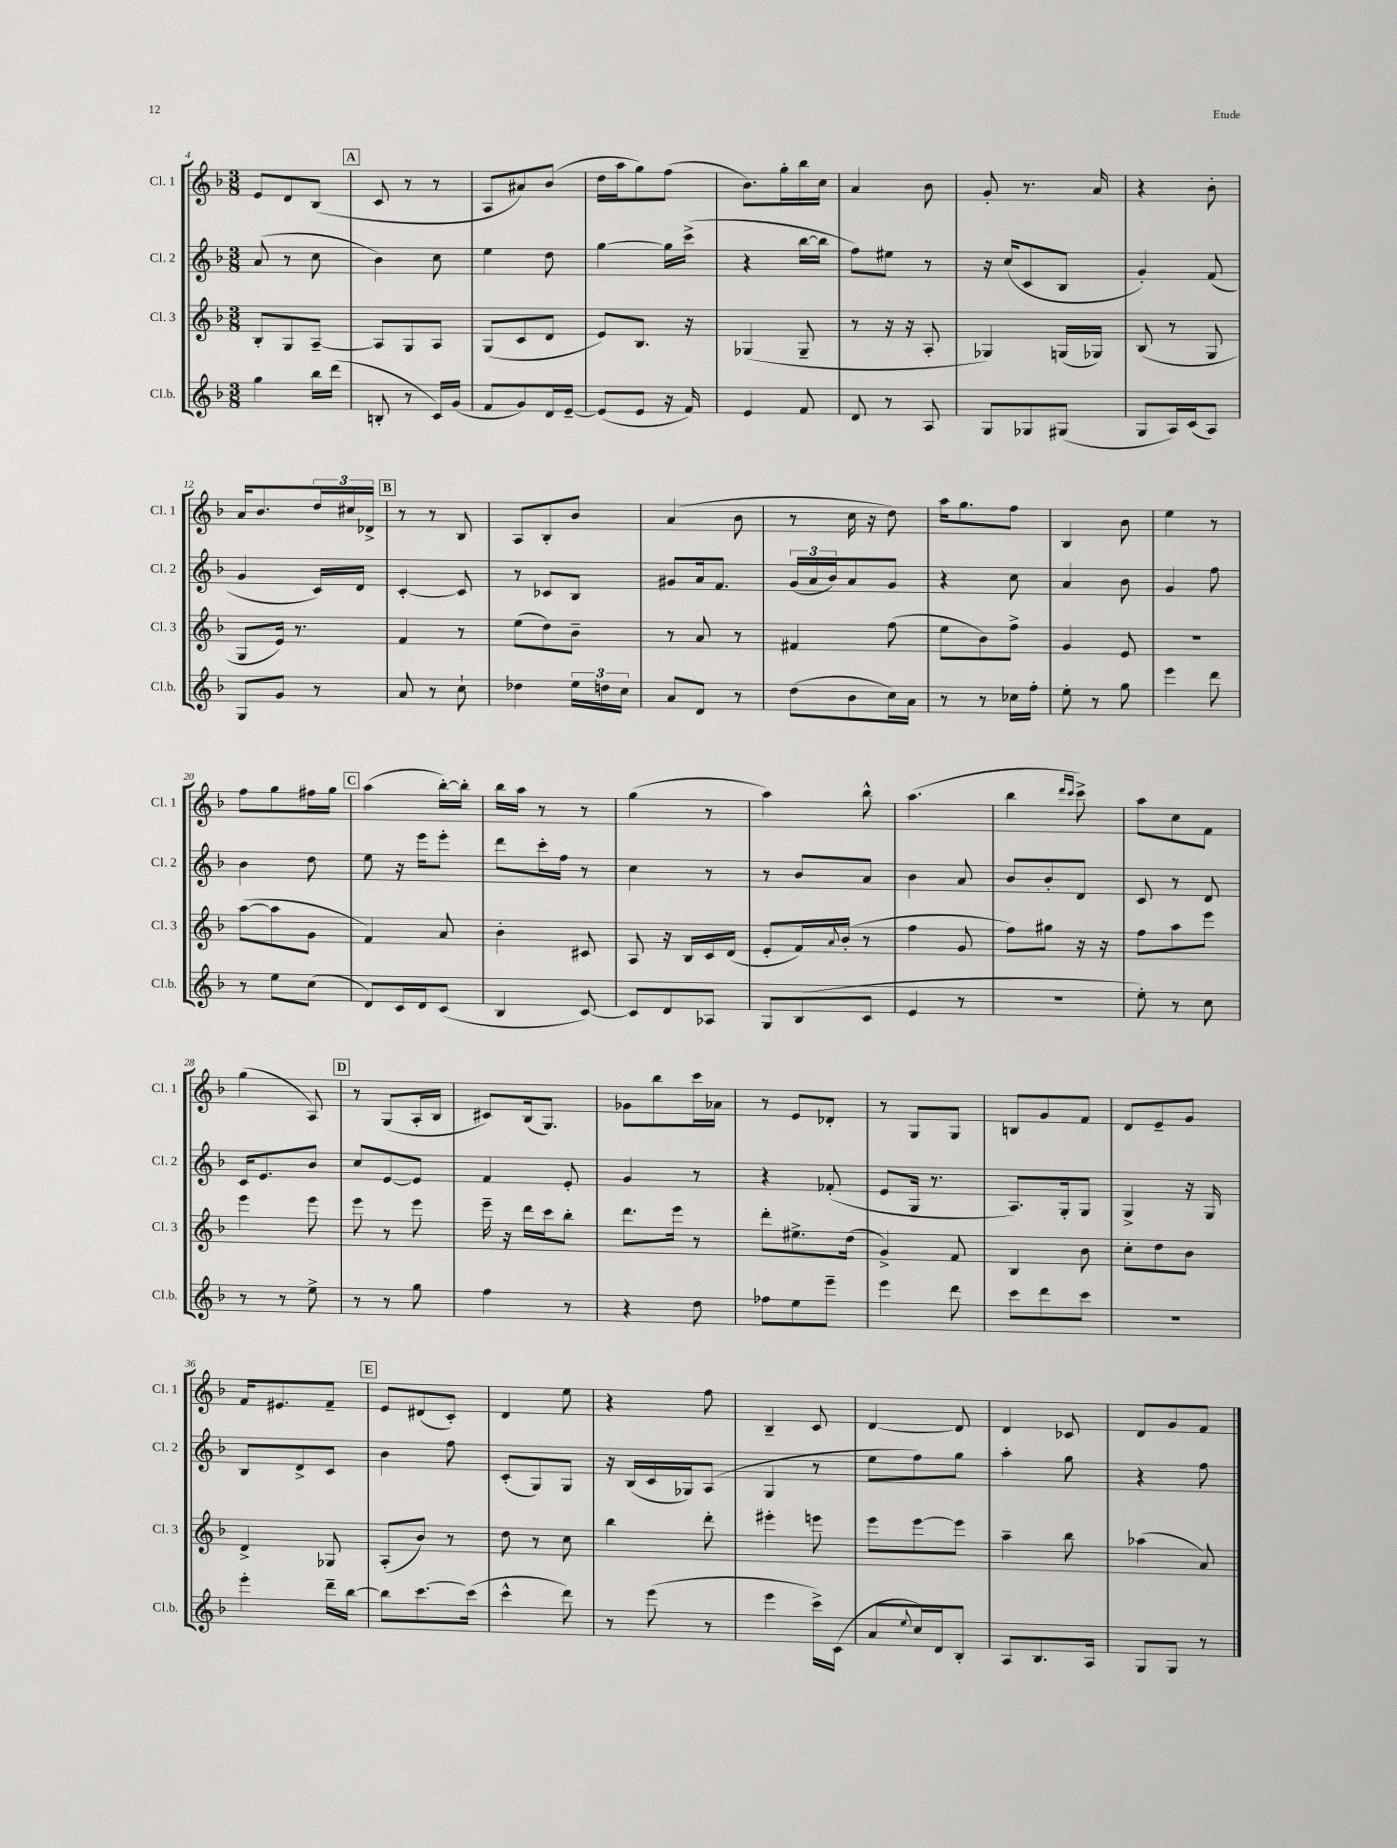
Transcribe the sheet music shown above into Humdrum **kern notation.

**kern	**kern	**kern	**kern
*part4	*part3	*part2	*part1
*staff4	*staff3	*staff2	*staff1
*I"Cl.b.	*I"Cl. 3	*I"Cl. 2	*I"Cl. 1
*I'Cl.b.	*I'Cl. 3	*I'Cl. 2	*I'Cl. 1
*clefG2	*clefG2	*clefG2	*clefG2
*k[b-]	*k[b-]	*k[b-]	*k[b-]
*M3/8	*M3/8	*M3/8	*M3/8
=4	=4	=4	=4
4gg\	8B-'/L	(8a/	8e/L
.	8G/	8r	8d/
16bb-\LL	[8A~/J	8cc\	(8B-/J
(16ddd\JJ	.	.	.
!!LO:REH:place=s1:t=A
=5	=5	=5	=5
8Bn'/	8A/L]	4b-\)	8c/
8r	8G/	.	8r
16c/LL)	8A/J	8cc\	8r
(16g/JJ	.	.	.
=6	=6	=6	=6
8f/L	(8G/L	4ee\	8A/L
8g/)	8c/	.	8a#X/)
16d/L	8d/J	8dd\	(8b-/J
[16e~/JJ	.	.	.
=7	=7	=7	=7
(8e/L]	8e/L)	[4gg\	16dd\LL
.	.	.	16aa\J
8e/J	8.B-/J	.	8gg\)
16r	.	16gg\LL]	(8ff\J
16f/)	16r	(16ccc^\JJ	.
=8	=8	=8	=8
4e/	(4G-X/	4r	8.b-\L)
.	.	.	16gg'\L
8f/	8G-~/	[16bb-\LL	16bb-\
.	.	16bb-\JJ]	16cc\JJ
=9	=9	=9	=9
8d/	8r	8ff\L)	4a/
8r	16r	8ee#X\J	.
.	16r	.	.
8A/	8A'/	8r	8b-\
=10	=10	=10	=10
8G/L	4G-X/)	16r	8g'/
.	.	(16cc/KL	.
8G-X/	.	8c/	8.r
(8G#X/J	(16Gn/LL	8B-/J	.
.	16G-X/JJ)	.	16a/
=11	=11	=11	=11
8G/L	(8B-/	4g'/)	4r
16A/L)	8r	.	.
(16c/J	.	.	.
8A/J)	8G/	(8f/	8b-'\
!!LO:LB:g=z
=12	=12	=12	=12
8G/L	8G/L	4g/	16a/KL
.	.	.	8.b-/
8g/J	16e/Jk)	.	.
.	8.r	.	.
8r	.	16c/LL)	24dd/L
.	.	.	24cc#X/
.	.	16d/JJ	.
.	.	.	24d-X^/JJ
!!LO:REH:place=s1:t=B
=13	=13	=13	=13
8a/	4f/	[4c'/	8r
8r	.	.	8r
8cc`\	8r	8c/]	8B-/
=14	=14	=14	=14
4dd-X\	(8ee\L	8r	8A/L
.	8dd\)	8c-X/L	8B-'/
24ee\LL	8b-~\J	8B-/J	8b-/J
24ddn\	.	.	.
24cc\JJ	.	.	.
=15	=15	=15	=15
8a/L	8r	8g#X/L	(4a/
8d/J	8a/	16a/k	.
.	.	8.f/J	.
8r	8r	.	8b-\
=16	=16	=16	=16
(8dd\L	4f#X/	(24g/LL	8r
.	.	24a/	.
.	.	24b-/J)	.
8b-\	.	8a/	16cc\
.	.	.	16r
16cc\L)	(8ff\	8g/J	8dd\)
16a\JJ	.	.	.
=17	=17	=17	=17
8r	8ee\L	4r	16aa\KL
.	.	.	8.gg\
8r	8b-\)	.	.
16cc-X\LL	8ff^\J	8cc\	8ff\J
16ff'\JJ	.	.	.
=18	=18	=18	=18
8ee'\	4g/	4a/	4B-/
8r	.	.	.
8gg\	8e/	8b-\	8b-\
=19	=19	=19	=19
4eee\	4.r	4g/	4ee\
8ddd\	.	8ff\	8r
!!LO:LB:g=z
=20	=20	=20	=20
8r	([8aa\L	4b-\	8ff\L
8ee\L	8aa\]	.	8gg\
(8cc\J	8g\J	8dd\	16ff#X\L
.	.	.	16gg\JJ
!!LO:REH:place=s1:t=C
=21	=21	=21	=21
8d/L)	4f/)	8ee\	(4aa\
16c/L	.	16r	.
16d/J	.	16eee\KL	.
(8c/J	8a/	8eee'\J	[16bb-'\LL)
.	.	.	16bb-'\JJ]
=22	=22	=22	=22
4B-/	4b-'\	8ddd\L	16bb-\LL
.	.	.	16aa\JJ
.	.	16ccc'\L	8r
.	.	16ff\JJ	.
[8c/)	8c#X/	8r	8r
=23	=23	=23	=23
8c/L]	8A/	4cc\	(4gg\
8d/	16r	.	.
.	16B-/LL	.	.
8A-X/J	16c/	8r	8r
.	(16d/JJ	.	.
=24	=24	=24	=24
8G/L	8e'/L	8r	4aa\)
(8B-/	16f/L)	8b-/L	.
.	8qqa/	.	.
.	(16b-'/JJ	.	.
8c/J	8r	8a/J	8bb-^^\
=25	=25	=25	=25
4e/	4ff\	4b-\	(4.aa\
8r	8g/	8a/	.
=26	=26	=26	=26
4.r	8ff\L)	8b-/L	4bb-\
.	8gg#X\J	8b-'/	.
.	.	.	16qqddd/LL
.	.	.	16qqccc/JJ
.	16r	8d/J	8ccc^\)
.	16r	.	.
=27	=27	=27	=27
8ee'\)	8ff\L	8c/	8aa\L
8r	8aa\	8r	8cc\
8cc\	8eee\J	8d/	8f\J
!!LO:LB:g=z
=28	=28	=28	=28
8r	4eee\	16c/KL	(4gg\
.	.	8.e/	.
8r	.	.	.
8ee^\	8eee\	8b-/J	8A/)
!!LO:REH:place=s1:t=D
=29	=29	=29	=29
8r	8eee\	8cc/L	8r
8r	8r	[8e/	(8G/L
8gg\	8eee\	8e/J]	16A'/L
.	.	.	16B-/JJ
=30	=30	=30	=30
4ff\	16eee~\	4f/	8c#X/L)
.	16r	.	.
.	16ddd\LL	.	(16B-/k
.	16ccc\J	.	8.G/J)
8r	8bb-'\J	8e'/	.
=31	=31	=31	=31
4r	8.ddd\L	4g/	8g-X\L
.	.	.	8bb-\
.	16eee\Jk	.	.
8dd\	8r	8r	16ccc\L
.	.	.	16a-X\JJ
=32	=32	=32	=32
8ff-X\L	8ddd'\L	4r	8r
8ee\	8.ee#X^\	.	8e/L
8eee~\J	.	(8f-X'/	8d-X'/J
.	(16dd\Jk	.	.
=33	=33	=33	=33
4eee\	4g^/)	8e/L	8r
.	.	16G/Jk	8G/L
.	.	8.r	.
8ddd\	8f/	.	8G/J
=34	=34	=34	=34
8ccc\L	4B-/	8.A/L)	8Bn/L
8ddd\	.	.	8g/
.	.	16G'/k	.
8ccc\J	8b-\	8G/J	8f/J
=35	=35	=35	=35
4.r	8cc'\L	4G^/	8d/L
.	8dd\	.	8e~/
.	8b-\J	16r	8g/J
.	.	16G/	.
!!LO:LB:g=z
=36	=36	=36	=36
4eee'\	4d^/	8B-/L	16f/KL
.	.	.	8.e#X/
.	.	8d^/	.
16ddd~\LL	8G-X/	8c/J	8f~/J
[16bb-\JJ	.	.	.
!!LO:REH:place=s1:t=E
=37	=37	=37	=37
8bb-\L]	(8A'/L	4b-\	8e/L
[8.ccc\	8b-/J)	.	(8d#X/
.	8r	8ff\	8c'/J)
(16ccc\Jk]	.	.	.
=38	=38	=38	=38
4ccc^^\	8dd\	(8c'/L	4d/
.	8r	8G/)	.
8ddd\)	8cc\	8G/J	8ee\
=39	=39	=39	=39
8r	4bb-\	16r	4r
.	.	(16B-/LL	.
(8eee\	.	16c/	.
.	.	16G-X/J)	.
8r	8ddd'\	(8A/J	8ff\
=40	=40	=40	=40
4eee\	4eee#X'\	4G/	4B-~/
16ccc^\LL)	8eeen\	8r	8c/
(16c\JJ	.	.	.
=41	=41	=41	=41
8a/L	8eee\L	8ee\L	[4d/
8qqee/	.	.	.
16cc/L)	[8eee\	8ff\)	.
16d/J	.	.	.
8B-'/J	8eee\J]	8gg\J	8d/]
=42	=42	=42	=42
8A/L	4aa~\	4aa'\	4d/
8.B-/	.	.	.
.	8bb-\	8gg\	8c-X/
16A/Jk	.	.	.
=43	=43	=43	=43
8G/L	(4aa-X\	4r	8d/L
8G/J	.	.	8g/
8r	8a/)	8ff\	8f/J
==	==	==	==
*-	*-	*-	*-
